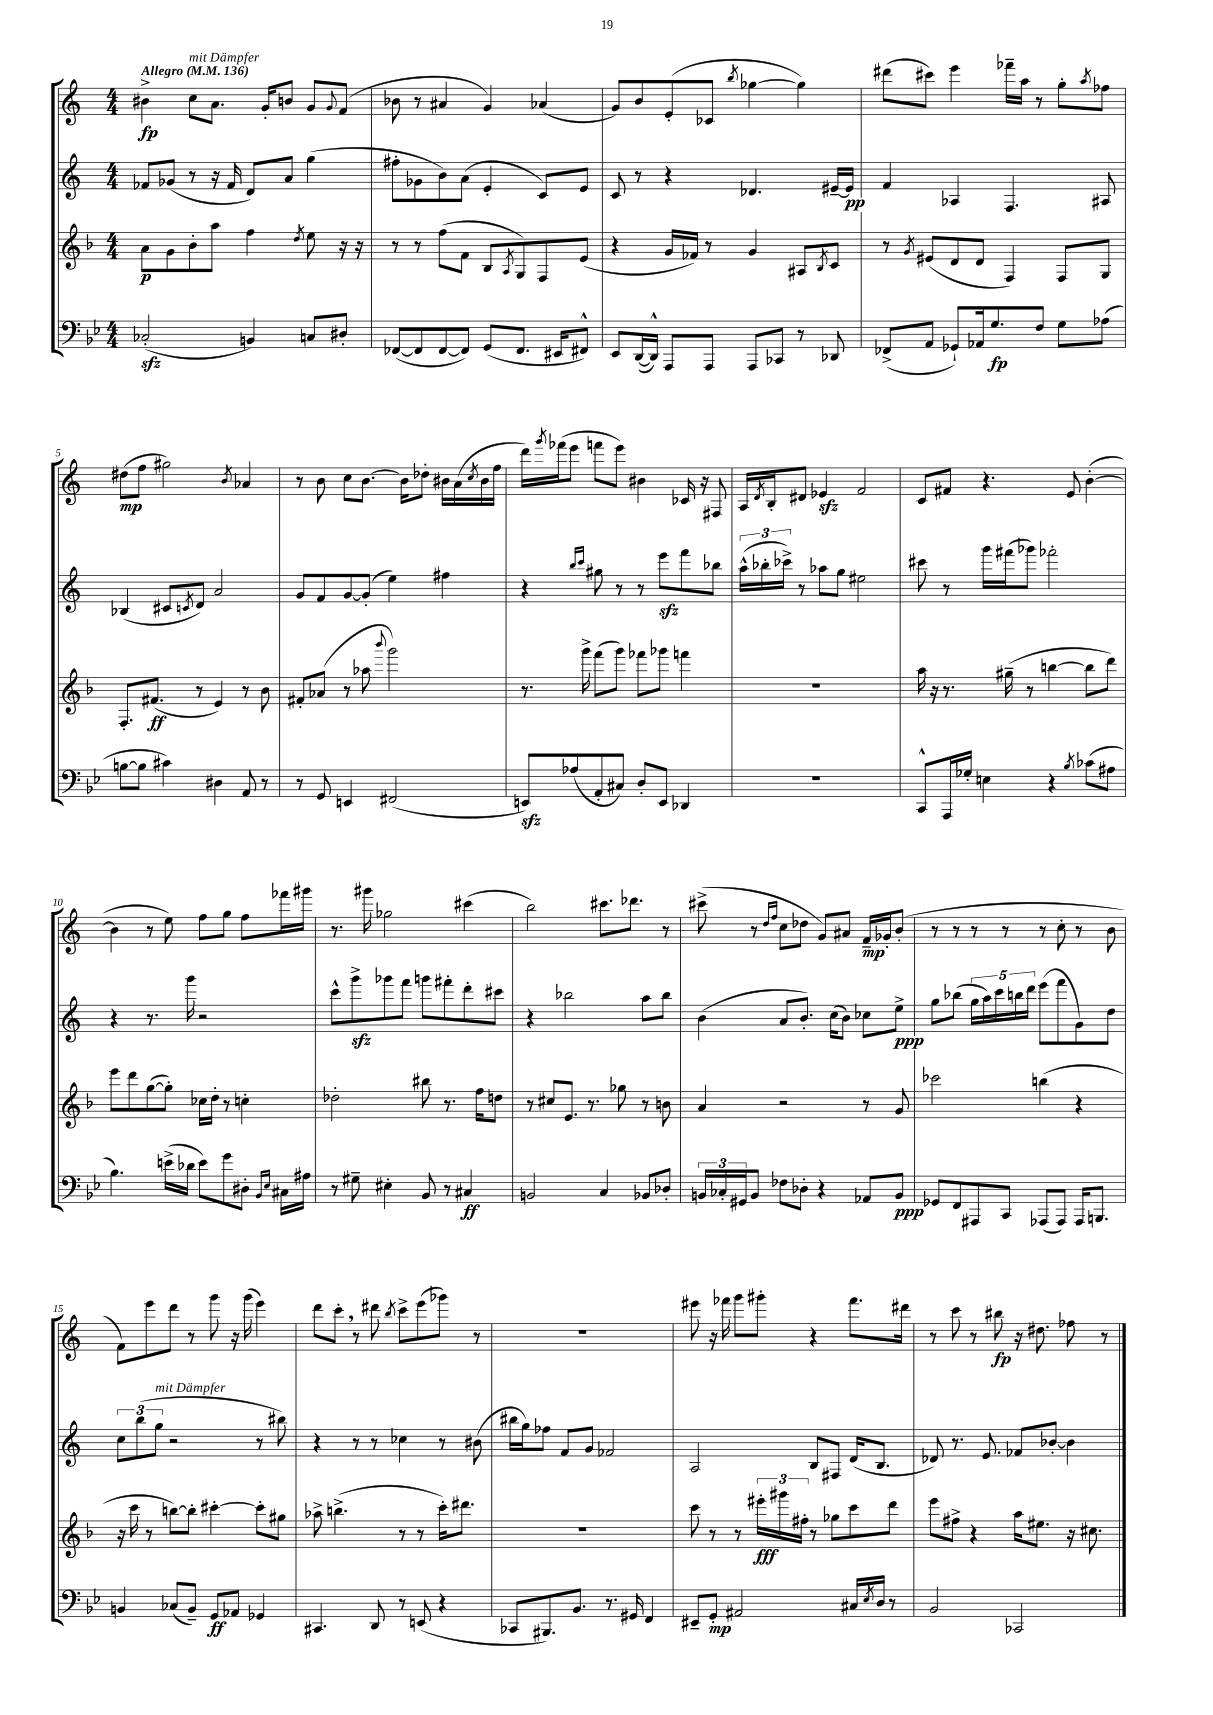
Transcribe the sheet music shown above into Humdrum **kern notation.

**kern	**dynam	**kern	**dynam	**kern	**dynam	**kern	**dynam
*part4	*part4	*part3	*part3	*part2	*part2	*part1	*part1
*staff4	*staff4	*staff3	*staff3	*staff2	*staff2	*staff1	*staff1
*clefF4	*	*clefG2	*	*clefG2	*	*clefG2	*
*k[b-e-]	*	*k[b-]	*	*k[]	*	*k[]	*
*M4/4	*	*M4/4	*	*M4/4	*	*M4/4	*
*MM136	*	*MM136	*	*MM136	*	*MM136	*
=1	=1	=1	=1	=1	=1	=1	=1
!	!	!	!	!	!	!LO:TX:a:B:t=Allegro	!
(2C-Xzz'/	.	8a\L	p	8f-X/L	.	4b#X^\	fp
.	.	8g\	.	(8g-X/J	.	.	.
!	!	!	!	!	!	!LO:TX:a:i:t=mit Dämpfer	!
.	.	8b-'\	.	8r	.	8cc\L	.
.	.	8aa\J	.	16r	.	8.a\J	.
.	.	.	.	16f-/	.	.	.
4BBn/)	.	4ff\	.	8d/L)	.	.	.
.	.	.	.	.	.	16g'/KL	.
.	.	.	.	8a/J	.	8bn/J	.
.	.	8qdd/	.	.	.	.	.
8Cn/L	.	8ee\	.	(4gg\	.	8g/L	.
.	.	.	.	.	.	8qqg/	.
8D#X'/J	.	16r	.	.	.	(8f/J	.
.	.	16r	.	.	.	.	.
=2	=2	=2	=2	=2	=2	=2	=2
([8FF-X/L	.	8r	.	8ff#X'\L	.	8b-X\	.
8FF-/]	.	8r	.	8g-X\	.	8r	.
[8FF-/	.	(8ff\L	.	8b\)	.	4a#X/	.
8FF-/J])	.	8f\J	.	(8a\J	.	.	.
(8GG/L	.	8B-/L	.	4e'/	.	4g/)	.
.	.	8qA/	.	.	.	.	.
8.FF-/J	.	8G/)	.	.	.	.	.
.	.	8F/	.	8c/L)	.	(4a-X/	.
16EE#X/KL	.	.	.	.	.	.	.
8FF#X^^/J)	.	(8e/J	.	8e/J	.	.	.
=3	=3	=3	=3	=3	=3	=3	=3
8EE-/L	.	4r	.	8c/	.	8g/L)	.
([16DD/L	.	.	.	8r	.	8b/	.
16DD^^/JJ])	.	.	.	.	.	.	.
8AAA/L	.	16g/LL	.	4r	.	(8e'/	.
.	.	16f-X/JJ)	.	.	.	.	.
8AAA/J	.	8r	.	.	.	8c-X/J	.
.	.	.	.	.	.	8qbb/	.
8AAA/L	.	4g/	.	4.d-X/	.	[4gg-X\	.
8CC-X/J	.	.	.	.	.	.	.
8r	.	8A#X/L	.	.	.	4gg-\])	.
.	.	8qB-/	.	.	.	.	.
8DD-X/	.	8c/J	.	[16e#X~/LL	.	.	.
.	.	.	.	16e#/JJ]	pp	.	.
=4	=4	=4	=4	=4	=4	=4	=4
(8FF-X^/L	.	8r	.	4f/	.	(8ddd#X\L	.
.	.	8qg/	.	.	.	.	.
8AA/J	.	(8e#X/L	.	.	.	8ccc#X\J)	.
8GG-X`/L)	.	8d/	.	4A-X/	.	4eee\	.
16AA-X/k	.	8d/J	.	.	.	.	.
8.G/	fp	.	.	.	.	.	.
.	.	4F/)	.	4.F/	.	16fff-X~\LL	.
.	.	.	.	.	.	16aa\JJ	.
8F/J	.	.	.	.	.	8r	.
8G\L	.	8F/L	.	.	.	8gg'\L	.
.	.	.	.	.	.	8qaa/	.
(8A-X\J	.	8G/J	.	8A#X/	.	8ff-X\J	.
!!LO:LB:g=z
=5	=5	=5	=5	=5	=5	=5	=5
[8Bn\L	.	8.F'/L	.	(4B-X/	.	(8dd#X\L	mp
8B\J]	.	.	.	.	.	8ff\J	.
.	.	(8.f#X/J	ff	.	.	.	.
4c#X\)	.	.	.	8c#X/L	.	2gg#X\)	.
.	.	.	.	8qcn/	.	.	.
.	.	8r	.	8d/J)	.	.	.
4D#X\	.	4e/)	.	2a/	.	.	.
.	.	.	.	.	.	8qb/	.
8AA/	.	8r	.	.	.	4a-X/	.
8r	.	8b-\	.	.	.	.	.
=6	=6	=6	=6	=6	=6	=6	=6
8r	.	8f#X'/L	.	8g/L	.	8r	.
8GG/	.	(8a-X/J	.	8f/	.	8b\	.
4EEn/	.	8r	.	[8g/	.	8cc\L	.
.	.	8aa-X\	.	(8g'/J]	.	[8.b\J	.
.	.	8qqbbb-/	.	.	.	.	.
(2FF#X/	.	2ggg\)	.	4ee\)	.	.	.
.	.	.	.	.	.	16b\KL]	.
.	.	.	.	.	.	8dd-X'\J	.
.	.	.	.	4ff#X\	.	16b#X\LL	.
.	.	.	.	.	.	(16a\	.
.	.	.	.	.	.	8qcc/	.
.	.	.	.	.	.	16b#\	.
.	.	.	.	.	.	16ff\JJ	.
=7	=7	=7	=7	=7	=7	=7	=7
8EEnzz/L)	.	8.r	.	4r	.	16ddd\LL)	.
.	.	.	.	.	.	8qggg/	.
.	.	.	.	.	.	(16fff-X\J	.
(8A-X/	.	.	.	.	.	8eee\J	.
.	.	16ggg^\	.	.	.	.	.
.	.	.	.	16qqbb/LL	.	.	.
.	.	.	.	16qqccc/JJ	.	.	.
8AA'/	.	(8fff\L	.	8gg#X\	.	8fffn\L	.
8C#X/J)	.	8ggg\J)	.	8r	.	8eee\J)	.
8D'/L	.	8fff-X\L	.	8r	.	4b#X\	.
8EE/J	.	8ggg-X\J	.	8eeezz\L	.	.	.
4DD-X/	.	4fffn\	.	8fff\	.	16c-X/	.
.	.	.	.	.	.	16r	.
.	.	.	.	8bb-X\J	.	8F#X/	.
=8	=8	=8	=8	=8	=8	=8	=8
1r	.	1r	.	(24aa^^\LL	.	16A/LL	.
.	.	.	.	24bb-X'\	.	.	.
.	.	.	.	.	.	8qd/	.
.	.	.	.	.	.	16B'/J	.
.	.	.	.	24ccc-X^\JJ)	.	.	.
.	.	.	.	8r	.	8d#X/J	.
.	.	.	.	8aa-X\L	.	4e-Xzz/	.
.	.	.	.	8gg\J	.	.	.
.	.	.	.	2ee#X\	.	2f/	.
=9	=9	=9	=9	=9	=9	=9	=9
8CC^^/L	.	16aa\	.	8ccc#X\	.	8c/L	.
.	.	16r	.	.	.	.	.
16AAA/L	.	8.r	.	8r	.	8f#X/J	.
16G-X'/JJ	.	.	.	.	.	.	.
4En\	.	.	.	16ggg\LL	.	4.r	.
.	.	(16gg#X~\	.	(16fff#X\J	.	.	.
.	.	8r	.	8ggg-X\J)	.	.	.
4r	.	[4bbn\	.	2fff-X'\	.	.	.
.	.	.	.	.	.	8e/	.
8qB-/	.	.	.	.	.	.	.
(8c-X\L	.	8bb\L]	.	.	.	([4b'\	.
8A#X\J	.	8ddd\J)	.	.	.	.	.
!!LO:LB:g=z
=10	=10	=10	=10	=10	=10	=10	=10
4.B-\)	.	8eee\L	.	4r	.	4b\]	.
.	.	8ddd\	.	.	.	.	.
.	.	([8gg\	.	8.r	.	8r	.
(16en^\LL	.	8gg'\J])	.	.	.	8ee\)	.
16d-X\JJ	.	.	.	16ggg\	.	.	.
8e\L)	.	16cc-X\LL	.	2r	.	8ff\L	.
.	.	16dd'\JJ	.	.	.	.	.
8g\	.	8r	.	.	.	8gg\J	.
8D#X'\J	.	4ccn'\	.	.	.	8ff\L	.
16qqBB-/LL	.	.	.	.	.	.	.
16qqE-/JJ	.	.	.	.	.	.	.
16C#X\LL	.	.	.	.	.	16fff-X\L	.
16A#X\JJ	.	.	.	.	.	16ggg#X\JJ	.
=11	=11	=11	=11	=11	=11	=11	=11
8r	.	2dd-X'\	.	8ccc^^\L	.	8.r	.
8G#X~\	.	.	.	8gggzz^\	.	.	.
.	.	.	.	.	.	16ggg#X\	.
4E#X'\	.	.	.	8ggg-X\	.	2gg-X\	.
.	.	.	.	8fff\J	.	.	.
8BB-/	.	8bb#X\	.	8gggn\L	.	.	.
8r	.	8.r	.	8fff#X'\	.	.	.
4C#X/	ff	.	.	8ddd'\	.	(4ccc#X\	.
.	.	16ff\KL	.	.	.	.	.
.	.	8ddn\J	.	8ccc#X\J	.	.	.
=12	=12	=12	=12	=12	=12	=12	=12
2BBn/	.	8r	.	4r	.	2bb\)	.
.	.	8cc#X/L	.	.	.	.	.
.	.	8.e/J	.	2bb-X\	.	.	.
.	.	8.r	.	.	.	.	.
4C/	.	.	.	.	.	8.ccc#X\L	.
.	.	8gg-X\	.	.	.	.	.
.	.	.	.	.	.	8.ddd-X\J	.
8BB-X/L	.	8r	.	8aa\L	.	.	.
8D-X'/J	.	8bn\	.	8bb-\J	.	8r	.
=13	=13	=13	=13	=13	=13	=13	=13
24BBn/LL	.	4a/	.	(4b\	.	(8ccc#X^\	.
24C-X'/	.	.	.	.	.	.	.
24GG#X/J	.	.	.	.	.	.	.
8BB/J	.	.	.	.	.	8r	.
.	.	.	.	.	.	16qqdd/LL	.
.	.	.	.	.	.	16qqff/JJ	.
8F-X\L	.	2r	.	8a/L	.	8cc\L	.
8D-X'\J	.	.	.	8.b'/J)	.	8dd-X\J	.
4r	.	.	.	.	.	8g/L)	.
.	.	.	.	(16cc\KL	.	.	.
.	.	.	.	8b\J)	.	8a#X/J	.
8AA-X/L	.	8r	.	8cc-X\L	.	16f~/LL	mp
.	.	.	.	.	.	16g-X'/J	.
8BB/J	ppp	8g/	.	8ee^\J	ppp	(8b'/J	.
=14	=14	=14	=14	=14	=14	=14	=14
8GG-X/L	.	2ccc-X\	.	8gg\L	.	8r	.
8FF/	.	.	.	(8bb-X\J	.	8r	.
8AAA#X/	.	.	.	20gg\LL	.	8r	.
.	.	.	.	20aa\)	.	.	.
.	.	.	.	20ccc\	.	.	.
8CC/J	.	.	.	.	.	8r	.
.	.	.	.	20bbn\	.	.	.
.	.	.	.	20ddd\JJ	.	.	.
(8AAA-X/L	.	(4bbn\	.	(8eee\L	.	8r	.
8AAA-/J)	.	.	.	8fff\	.	8cc'\	.
16AAA-/KL	.	4r	.	8g\)	.	8r	.
8.BBBn/J	.	.	.	.	.	.	.
.	.	.	.	8dd\J	.	8b\	.
!!LO:LB:g=z
=15	=15	=15	=15	=15	=15	=15	=15
4BBn/	.	16r	.	12cc\L	.	8f\L)	.
.	.	16ccc\	.	.	.	.	.
.	.	.	.	(12bb\	.	.	.
.	.	8r	.	.	.	8eee\	.
!	!	!	!	!LO:TX:a:i:t=mit Dämpfer	!	!	!
.	.	.	.	12gg\J	.	.	.
(8C-X/L	.	[8bbn\L)	.	2r	.	8ddd\J	.
8BB~/J)	.	8bb'\J]	.	.	.	8r	.
8GG/L	ff	[4ccc#X'\	.	.	.	8ggg\	.
8AA-X/J	.	.	.	.	.	16r	.
.	.	.	.	.	.	(16ggg\	.
4GG-X/	.	8ccc#'\L]	.	8r	.	4eee\)	.
.	.	8gg#X\J	.	8bb#X\)	.	.	.
=16	=16	=16	=16	=16	=16	=16	=16
4.CC#X/	.	8aa-X^\	.	4r	.	8ddd\L	.
.	.	(4.bbn^\	.	.	.	8ccc',\J	.
.	.	.	.	8r	.	8r	.
8DD/	.	.	.	8r	.	8ddd#X\	.
.	.	.	.	.	.	8qbb/	.
8r	.	8r	.	4cc-X\	.	8ccc^\L	.
(8EEn/	.	8r	.	.	.	(8eee\	.
4r	.	16ccc'\KL)	.	8r	.	8ggg-X\J)	.
.	.	8.ddd#X\J	.	.	.	.	.
.	.	.	.	(8b#X\	.	8r	.
=17	=17	=17	=17	=17	=17	=17	=17
8CC-X/L	.	1r	.	16bb#X\LL	.	1r	.
.	.	.	.	16gg\J)	.	.	.
8.BBB#X/)	.	.	.	8ff-X\J	.	.	.
.	.	.	.	8f/L	.	.	.
8.BB-/J	.	.	.	.	.	.	.
.	.	.	.	8g/J	.	.	.
8.r	.	.	.	2f-X/	.	.	.
16GG#X/	.	.	.	.	.	.	.
4FF/	.	.	.	.	.	.	.
=18	=18	=18	=18	=18	=18	=18	=18
8EE#X~/L	.	8ccc\	.	2A/	.	8eee#X\	.
8GG'/J	mp	8r	.	.	.	16r	.
.	.	.	.	.	.	16fff-X\	.
2AA#X/	.	8r	.	.	.	8ggg\L	.
.	.	24eee#X'\LL	fff	.	.	8ggg#X'\J	.
.	.	24ggg#X\	.	.	.	.	.
.	.	24ff#X'\JJ	.	.	.	.	.
.	.	8r	.	8B/L	.	4r	.
.	.	8gg-X\L	.	8F#X/J	.	.	.
16C#X/LL	.	8ccc\	.	(16d/KL	.	8.fff-\L	.
8qE-/	.	.	.	.	.	.	.
16D/JJ	.	.	.	8.B/J	.	.	.
8r	.	8ddd\J	.	.	.	.	.
.	.	.	.	.	.	16ddd#X\Jk	.
=19	=19	=19	=19	=19	=19	=19	=19
2BB-/	.	8eee\L	.	8d-X/)	.	8r	.
.	.	8ff#X^\J	.	8.r	.	8ccc\	.
.	.	4r	.	.	.	8r	.
.	.	.	.	8.e/	.	.	.
.	.	.	.	.	.	8bb#X\	fp
2CC-X/	.	16aa\KL	.	8f-X/L	.	16r	.
.	.	8.ee#X\J	.	.	.	8.dd#X\	.
.	.	.	.	[8b-X'/J	.	.	.
.	.	16r	.	4b-\]	.	8ff-X\	.
.	.	8.cc#X\	.	.	.	.	.
.	.	.	.	.	.	8r	.
==	==	==	==	==	==	==	==
*-	*-	*-	*-	*-	*-	*-	*-
